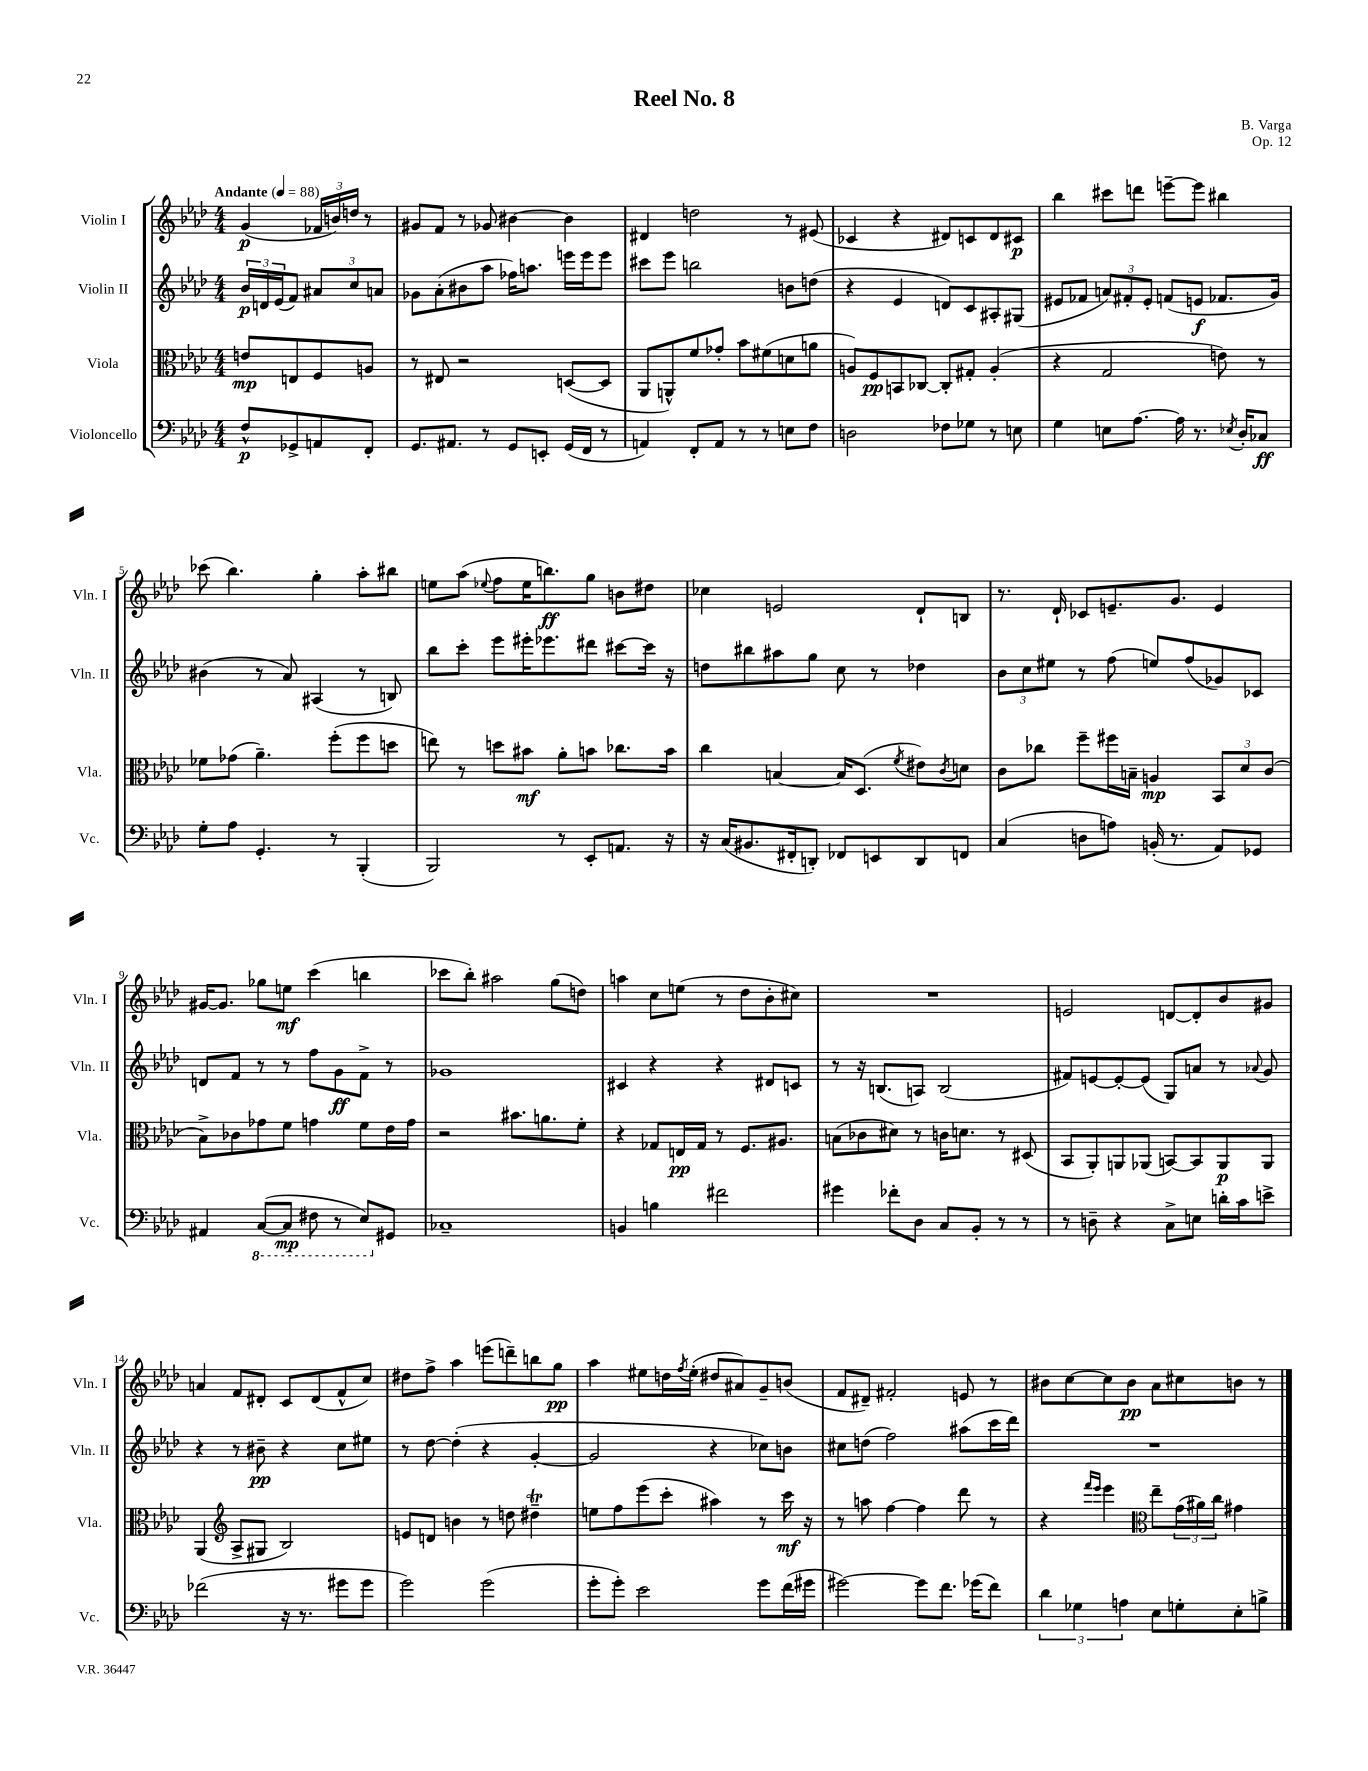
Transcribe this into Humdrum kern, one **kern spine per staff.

**kern	**kern	**kern	**kern
*staff4	*staff3	*staff2	*staff1
*clefF4	*clefC3	*clefG2	*clefG2
*k[b-e-a-d-]	*k[b-e-a-d-]	*k[b-e-a-d-]	*k[b-e-a-d-]
*M4/4	*M4/4	*M4/4	*M4/4
*MM88	*MM88	*MM88	*MM88
8F^^	8e	24b-	(4g
.	.	24d	.
.	.	(24e-	.
8GG-^	8E	8f)	.
8AA	8F	12a#	24f-
.	.	.	24b)
.	.	12cc	24dd
8FF'	8A	.	8r
.	.	12a	.
=	=	=	=
8.GG	8r	8g-	8g#
.	8E#	(8a-'	8f
8.AA#	.	.	.
.	2r	8b#	8r
8r	.	8aa-	8g-
8GG	.	16ff-)	[4b#
.	.	8.aa	.
8EE'	.	.	.
(16GG	([8D	16eee	4b#]
16FF	.	16eee	.
8r	8D]	8eee	.
=	=	=	=
4AA)	8AA-	8ccc#	4d#
.	8AA^^)	8eee-	.
8FF'	8f	2bb	2dd
8AA	8g-'	.	.
8r	8b-	.	.
8r	(8f#	.	.
8E	8d	8b	8r
8F	8a	(8dd	(8e#
=	=	=	=
2D	8A)	4r	4c-
.	8F	.	.
.	8BB	4e-	4r
.	[8C-	.	.
8F-	8C-']	8d)	8d#)
8G-	8G#'	8c	8c
8r	(4A'	8A#'	8d#
8E	.	(8G#	8c#
=	=	=	=
4G	4r	8e#	4bb-
.	.	8f-	.
8E	2G	12a)	8ccc#
.	.	12f#'	.
[8.A-	.	.	8ddd
.	.	12e#'	.
.	.	(8f	[8eee~
16A-]	.	.	.
8.r	.	8e	8eee]
.	8e)	8.f-	4bb#
8qE-	.	.	.
16D-'	.	.	.
8C-	8r	.	.
.	.	16g)	.
=	=	=	=
8G'	8f-	(4b#	(8ccc-
8A-	(8g-	.	4.bb-)
4.GG'	4.a-~)	8r	.
.	.	8a-)	.
.	.	(4A#	4gg'
8r	(8ff'	.	.
(4BBB-'	8ff	8r	8aa-'
.	8dd	8B)	8bb#
=	=	=	=
2BBB-)	8ee)	8bb-	8ee
.	8r	8ccc'	(8aa-
.	.	.	8qqee-
.	8dd	8eee-	8ff
.	8b#	16eee#'	16ee-
.	.	8.eee-	8.bb)
8r	8a-'	.	.
8EE-'	8b	8ddd#	8gg
8.AA	8.cc-	[8ccc#	8b
.	.	16ccc#]	8dd#
16r	16b	16r	.
=	=	=	=
16r	4cc	8dd	4cc-
(16C	.	.	.
8.BB#	.	8bb#	.
.	[4B	8aa#	2e
16FF#'	.	.	.
8DD')	.	8gg	.
8FF-	16B]	8cc	.
.	(8.D-	.	.
8EE	.	8r	.
.	8qf	.	.
8DD	8e#)	4dd-	8d-`
.	8qc	.	.
8FF	8d	.	8B
=	=	=	=
(4C	8c	12b-	8.r
.	.	12cc	.
.	8cc-	.	.
.	.	12ee#	.
.	.	.	16d-`
8D	8ff~	8r	8c-
8A)	16ff#	(8ff	8.e~
.	16B~	.	.
(16BB'	4A	8ee)	.
8.r	.	.	8.g
.	.	(8ff	.
8AA-)	12BB-	8g-)	4e
.	12d-	.	.
8GG-	.	8c-	.
.	(12c	.	.
=	=	=	=
4AA#	8B-^)	8d	[16g#
.	.	.	8.g#]
.	8c-	8f	.
([8CC	8g-	8r	8gg-
8CC]	8f	8r	8ee
8FF#	4g	8ff	(4ccc
8r	.	8g	.
8EE-)	8f	8f^	4bb
8GG#	16e-	8r	.
.	16g	.	.
=	=	=	=
1C-~	2r	1g-	8ccc-
.	.	.	8bb-')
.	.	.	2aa#
.	8.b#	.	.
.	8.a	.	.
.	.	.	(8gg
.	8f'	.	8dd)
=	=	=	=
4BB	4r	4c#	4aa
4B	8G-	4r	8cc
.	16E	.	(8ee
.	16G-	.	.
2f#	8r	4r	8r
.	8.F	.	8dd-
.	.	8d#	8b-'
.	8.A#	.	.
.	.	8c	8cc#)
=	=	=	=
4g#	(8B	8r	1r
.	8c-	16r	.
.	.	(8.B	.
8f-'	8d#)	.	.
8D-	8r	8A)	.
8C	16c	(2B	.
.	8.d	.	.
8BB-'	.	.	.
8r	8r	.	.
8r	(8D#	.	.
=	=	=	=
8r	8BB-	8f#)	2e
8D~	8AA-')	[8e	.
4r	8AA	8e'_	.
.	(8AA-	(8e]	.
8C^	[8BB)	8G)	[8d
8E	8BB]	8a	8d']
16d'	8AA-	8r	8b-
16c	.	.	.
.	.	8qqa-	.
8e^	8AA-	8g	8g#
=	=	=	=
(2f-	(4AA-	4r	4a
*	*clefG2	*	*
.	8A-^	8r	8f
.	8G#	8b#~	8d#'
16r	2B-)	4r	8c
8.r	.	.	.
.	.	.	(8d#
8g#	.	8cc	8f^^
8g#	.	8ee#	8cc)
=	=	=	=
2g)	8e	8r	8dd#
.	8d	[8dd-	8ff^
.	4b	(4dd-']	4aa-
(2g	8r	4r	(8eee
.	8dd	.	8ddd~)
.	4dd#~	[4g'	8bb
.	.	.	8gg
=	=	=	=
8g'	8ee	2g]	4aa-
8g')	8ff	.	.
2e-	(8eee-	.	8ee#
.	8ccc'	.	16dd
.	.	.	8qff
.	.	.	(16ee#'
.	4aa#)	4r	8dd#
.	.	.	8a#)
8g	8r	8cc-)	8g~
(16f	16ccc	8b	(8b
16g#	16r	.	.
=	=	=	=
[2g#)	8r	8cc#	8f
.	8aa	(8dd	8d#~)
.	[4ff	2ff)	2f#'
8g#]	4ff]	.	.
8.f	.	.	.
.	8ddd-	(8aa#	8e
(16g-	.	.	.
8f)	8r	16ccc	8r
.	.	16ddd-)	.
=	=	=	=
6d-	4r	1r	8b#
.	.	.	[8cc
6G-	.	.	.
.	16qqfff	.	.
.	16qqeee-	.	.
.	4eee-	.	8cc]
6A	.	.	.
.	.	.	8b#
*	*clefC3	*	*
8E-	8ee-~	.	8a-
8G'	(24g	.	8cc#
.	24a#)	.	.
.	24cc	.	.
8E-'	4g#	.	8b
8B^	.	.	8r
==	==	==	==
*-	*-	*-	*-
